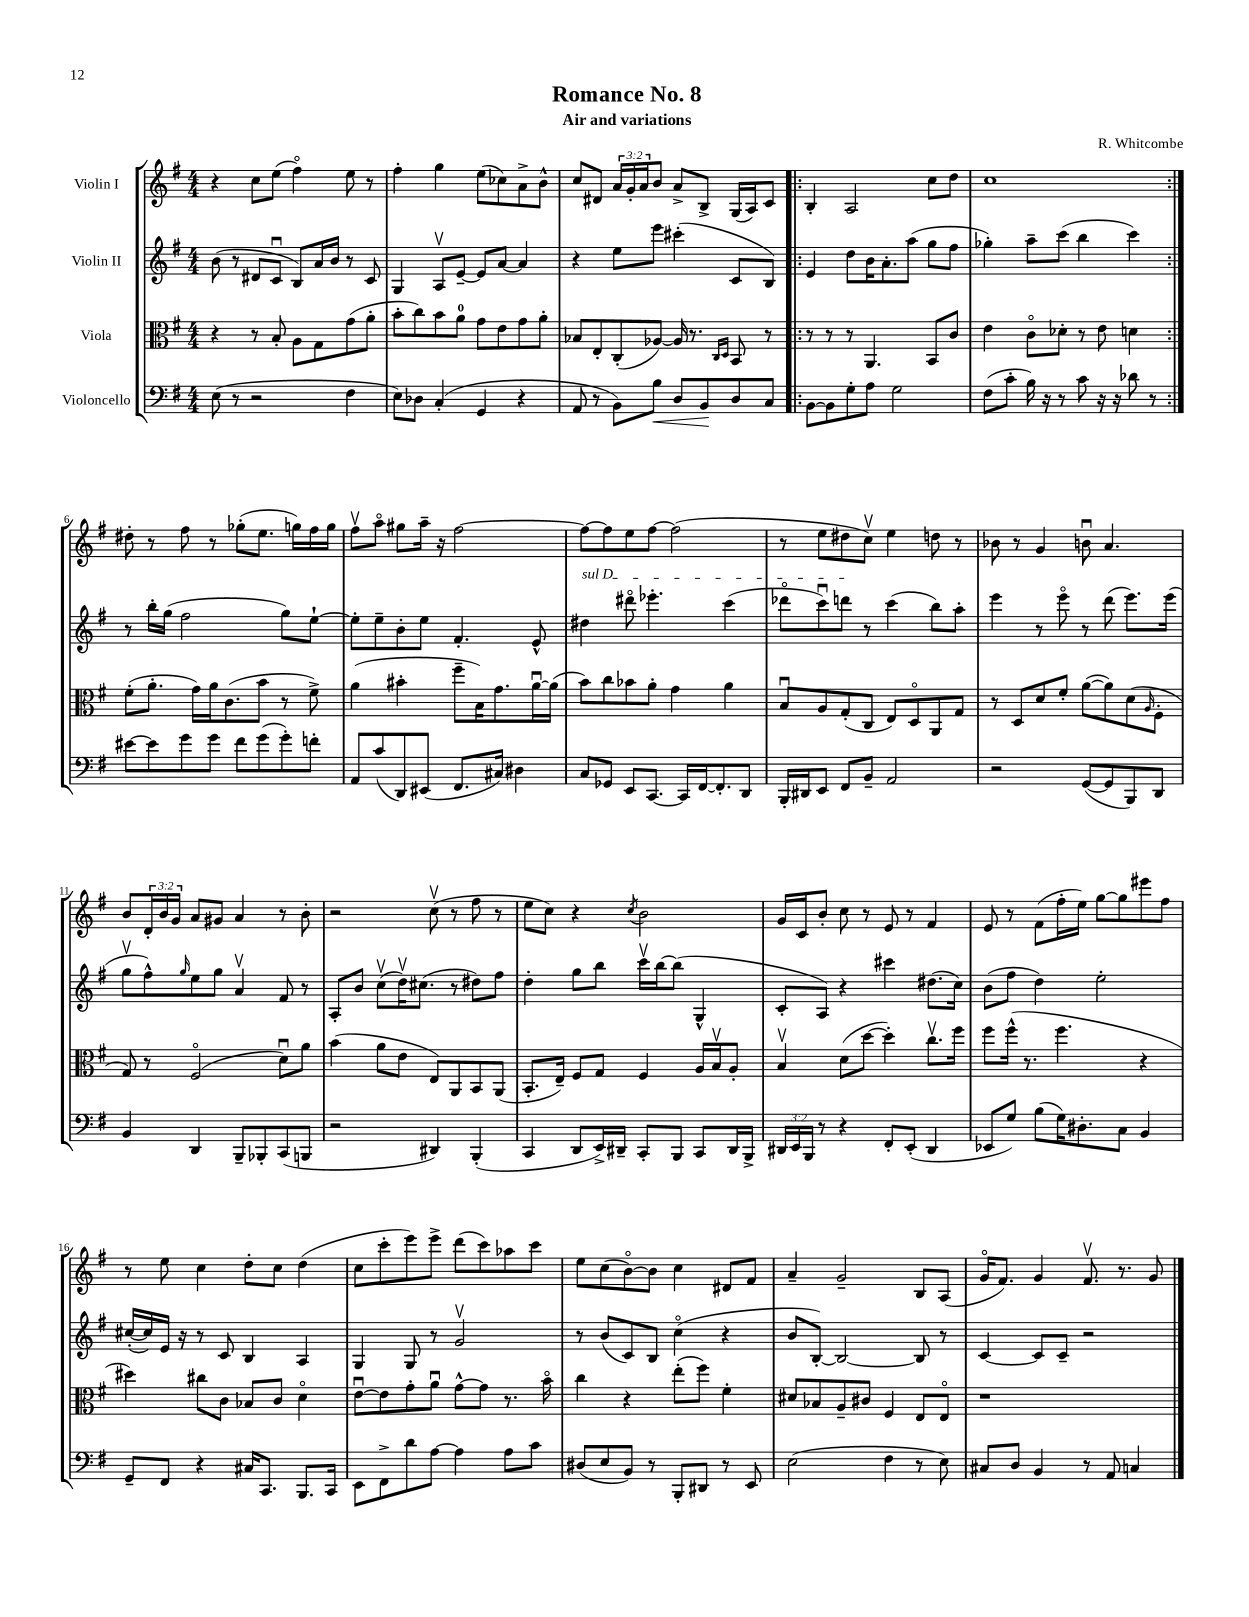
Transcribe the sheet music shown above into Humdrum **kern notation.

**kern	**kern	**kern	**kern
*staff4	*staff3	*staff2	*staff1
*clefF4	*clefC3	*clefG2	*clefG2
*k[f#]	*k[f#]	*k[f#]	*k[f#]
*M4/4	*M4/4	*M4/4	*M4/4
(8E	4r	(8b	4r
8r	.	8r	.
2r	8r	8d#	8cc
.	8B'	8cu	(8ee
.	8A	8B)	4ff#o)
.	8G	16a	.
.	.	16b	.
4F#	(8g	8r	8ee
.	8a'	8c	8r
=	=	=	=
8E)	8b'	4G	4ff#'
8D-	8cc)	.	.
(4C'	8b	8Av	4gg
.	8a	[8e~	.
4GG	8g	8e]	(8ee
.	8e	[8a	8cc-)
4r	8g	4a]	8a^
.	8a'	.	8b^^
=	=	=	=
8AA	8B-	4r	8cc
8r	8E'	.	8d#
8BB)	(8C'	8ee	24a
.	.	.	24g'
.	.	.	24a
8B	[8A-)	8eee	8b
8D	16A-]	(4ccc#'	8a^
.	8.r	.	.
8BB	.	.	8B^
.	16qqC	.	.
.	16qqD	.	.
8D	8BB	8c	(16G
.	.	.	16A)
8C	8r	8B)	8c
=!|:	=!|:	=!|:	=!|:
[8BB	8r	4e	4B'
8BB]	8r	.	.
8G'	8r	8dd	2A
8A	4.AA	16b	.
.	.	8.a'	.
2G	.	.	.
.	.	(8aa	.
.	8BB	8gg	8cc
.	8c	8ff#	8dd
=	=	=	=
(8F#	4e	4gg-')	1cc
8c'	.	.	.
16B)	8co	8aa~	.
16r	.	.	.
8r	8d-'	(8ccc	.
8c	8r	4bb	.
16r	8e	.	.
16r	.	.	.
8d-	4d	4ccc)	.
8r	.	.	.
=:|!	=:|!	=:|!	=:|!
[8e#	(8f#'	8r	8dd#'
8e#]	8.a'	16bb'	8r
.	.	(16gg	.
8g	.	2ff#	8ff#
.	16g)	.	.
8g	16a	.	8r
.	(8.c	.	.
8f#	.	.	(8gg-'
(8g	8b	.	8.ee
8g')	8r	8gg)	.
.	.	.	16gg)
8f'	8f#^)	[8ee`	16ff#
.	.	.	16gg
=	=	=	=
8AA	(4a	8ee']	8ff#v
(8c	.	8ee~	8aao
8DD)	4b#'	8b'	8gg#
(8EE#	.	8ee	16aa~
.	.	.	16r
8.FF#	8ff#~	4.f#'	[2ff#
.	16B)	.	.
16C#)	8.g	.	.
4D#	.	.	.
.	[16au	8e^^	.
.	(16a]	.	.
=	=	=	=
8C	8b)	4dd#	8ff#_
8GG-	8cc	.	8ff#]
8EE	8b-	8ddd#o	8ee
[8.CC	8a'	4.eee-'	[8ff#
.	4g	.	(2ff#]
16CC]	.	.	.
[16FF#	.	.	.
8.FF#']	.	.	.
.	4a	(4ccc	.
8DD	.	.	.
=	=	=	=
16BBB'	8Bu	8ddd-o	8r
16DD#	.	.	.
8EE	8A	8cccu)	8ee
8FF#	(8G'	8ddd	8dd#
8BB~	8C	8r	8ccv)
2AA	8E)	(4ccc	4ee
.	8Do	.	.
.	8AA	8bb)	8dd
.	8G	8aa'	8r
=	=	=	=
2r	8r	4eee	8b-
.	8D	.	8r
.	8d	8r	4g
.	8f#'	8eeeo	.
([8GG	([8a	8r	8bu
8GG]	8a])	(8ddd	4.a
8BBB)	(8d	8.eee)	.
.	16qqA	.	.
8DD	8F#'	.	.
.	.	(16eee	.
=	=	=	=
4BB	8G)	8ggv	8b
.	8r	8ff#^^)	24d'
.	.	.	24b
.	.	.	24g
.	.	16qqgg	.
4DD	(2F#o	8ee	8a
.	.	8gg	8g#
8BBB~	.	4av	4a
8BBB-'	.	.	.
(8CC	8du)	8f#	8r
8BBB	8a	8r	8b'
=	=	=	=
2r	(4b	8A'	2r
.	.	8b	.
.	8a	(8ccv	.
.	8e	16ddv)	.
.	.	(8.cc#	.
4DD#)	8E)	.	(8ccv
.	8AA	8r	8r
(4BBB'	8BB	8dd#)	8ff#
.	(8AA	8ff#	8r
=	=	=	=
4CC	8.BB'	4dd'	8ee
.	.	.	8cc)
.	16E~)	.	.
8DD	8F#	8gg	4r
16EE^)	8G	8bb	.
16DD#~	.	.	.
.	.	.	8qcc
8CC'	4F#	16cccv	2b
.	.	[16bb	.
8BBB	.	(8bb]	.
8CC	16A	4G^^	.
.	16Bv	.	.
16DD#	8A'	.	.
16BBB^	.	.	.
=	=	=	=
24DD#	4Bv	8c'	16g
24EE	.	.	.
.	.	.	16c
24BBB	.	.	.
8r	.	8A)	8b'
4r	(8d	4r	8cc
.	[8dd	.	8r
8FF#'	4dd'])	4ccc#	8e
(8EE'	.	.	8r
4DD#	8.ccv	(8.dd#	4f#
.	16ff#	16cc)	.
=	=	=	=
8EE-	8ff#	(8b	8e
8G)	(16ff#^^	8ff#	8r
.	8.r	.	.
(8B	.	4dd)	(8f#
16G)	4.ff#	.	16ff#'
8.D#'	.	.	16ee)
.	.	2ee'	[8gg
8C	.	.	8gg]
4BB	4r	.	8eee#
.	.	.	8ff#
=	=	=	=
8GG~	4dd#)	([16cc#'	8r
.	.	16cc#])	.
8FF#	.	16e	8ee
.	.	16r	.
4r	8cc#	8r	4cc
.	8c	8c	.
16C#	8B-	4B	8dd'
8.CC	.	.	.
.	8c	.	8cc
8.BBB	4do	4A	(4dd
16CC	.	.	.
=	=	=	=
8EE	[8eu	4G	8cc
8FF#^	8e]	.	8ccc'
8d	8g'	8G	8eee)
[8A	8au	8r	8eee^
4A]	[8g^^	2gv	(8ddd
.	8g]	.	8ccc)
8A	8.r	.	8aa-
8c	.	.	8ccc
.	16bo	.	.
=	=	=	=
(8D#	4cc	8r	8ee
8E	.	(8b	(8cc
8BB)	4r	8c)	[8bo)
8r	.	8B	8b]
8BBB'	(8ee'	(4cco	4cc
8DD#	8ff#)	.	.
8r	4f#'	4r	8d#
8EE	.	.	8f#
=	=	=	=
(2E	8d#	8b	4a~
.	8B-	[8B')	.
.	8A~	2B_	2g~
.	8c#	.	.
4F#	4F#	.	.
8r	8E	8B]	8B
8E)	8Eo	8r	(8A
=	=	=	=
8C#	1r	[4c	16go
.	.	.	8.f#)
8D	.	.	.
4BB	.	8c]	4g
.	.	8c~	.
8r	.	2r	8.f#v
8AA	.	.	.
.	.	.	8.r
4C	.	.	.
.	.	.	8g
==	==	==	==
*-	*-	*-	*-
